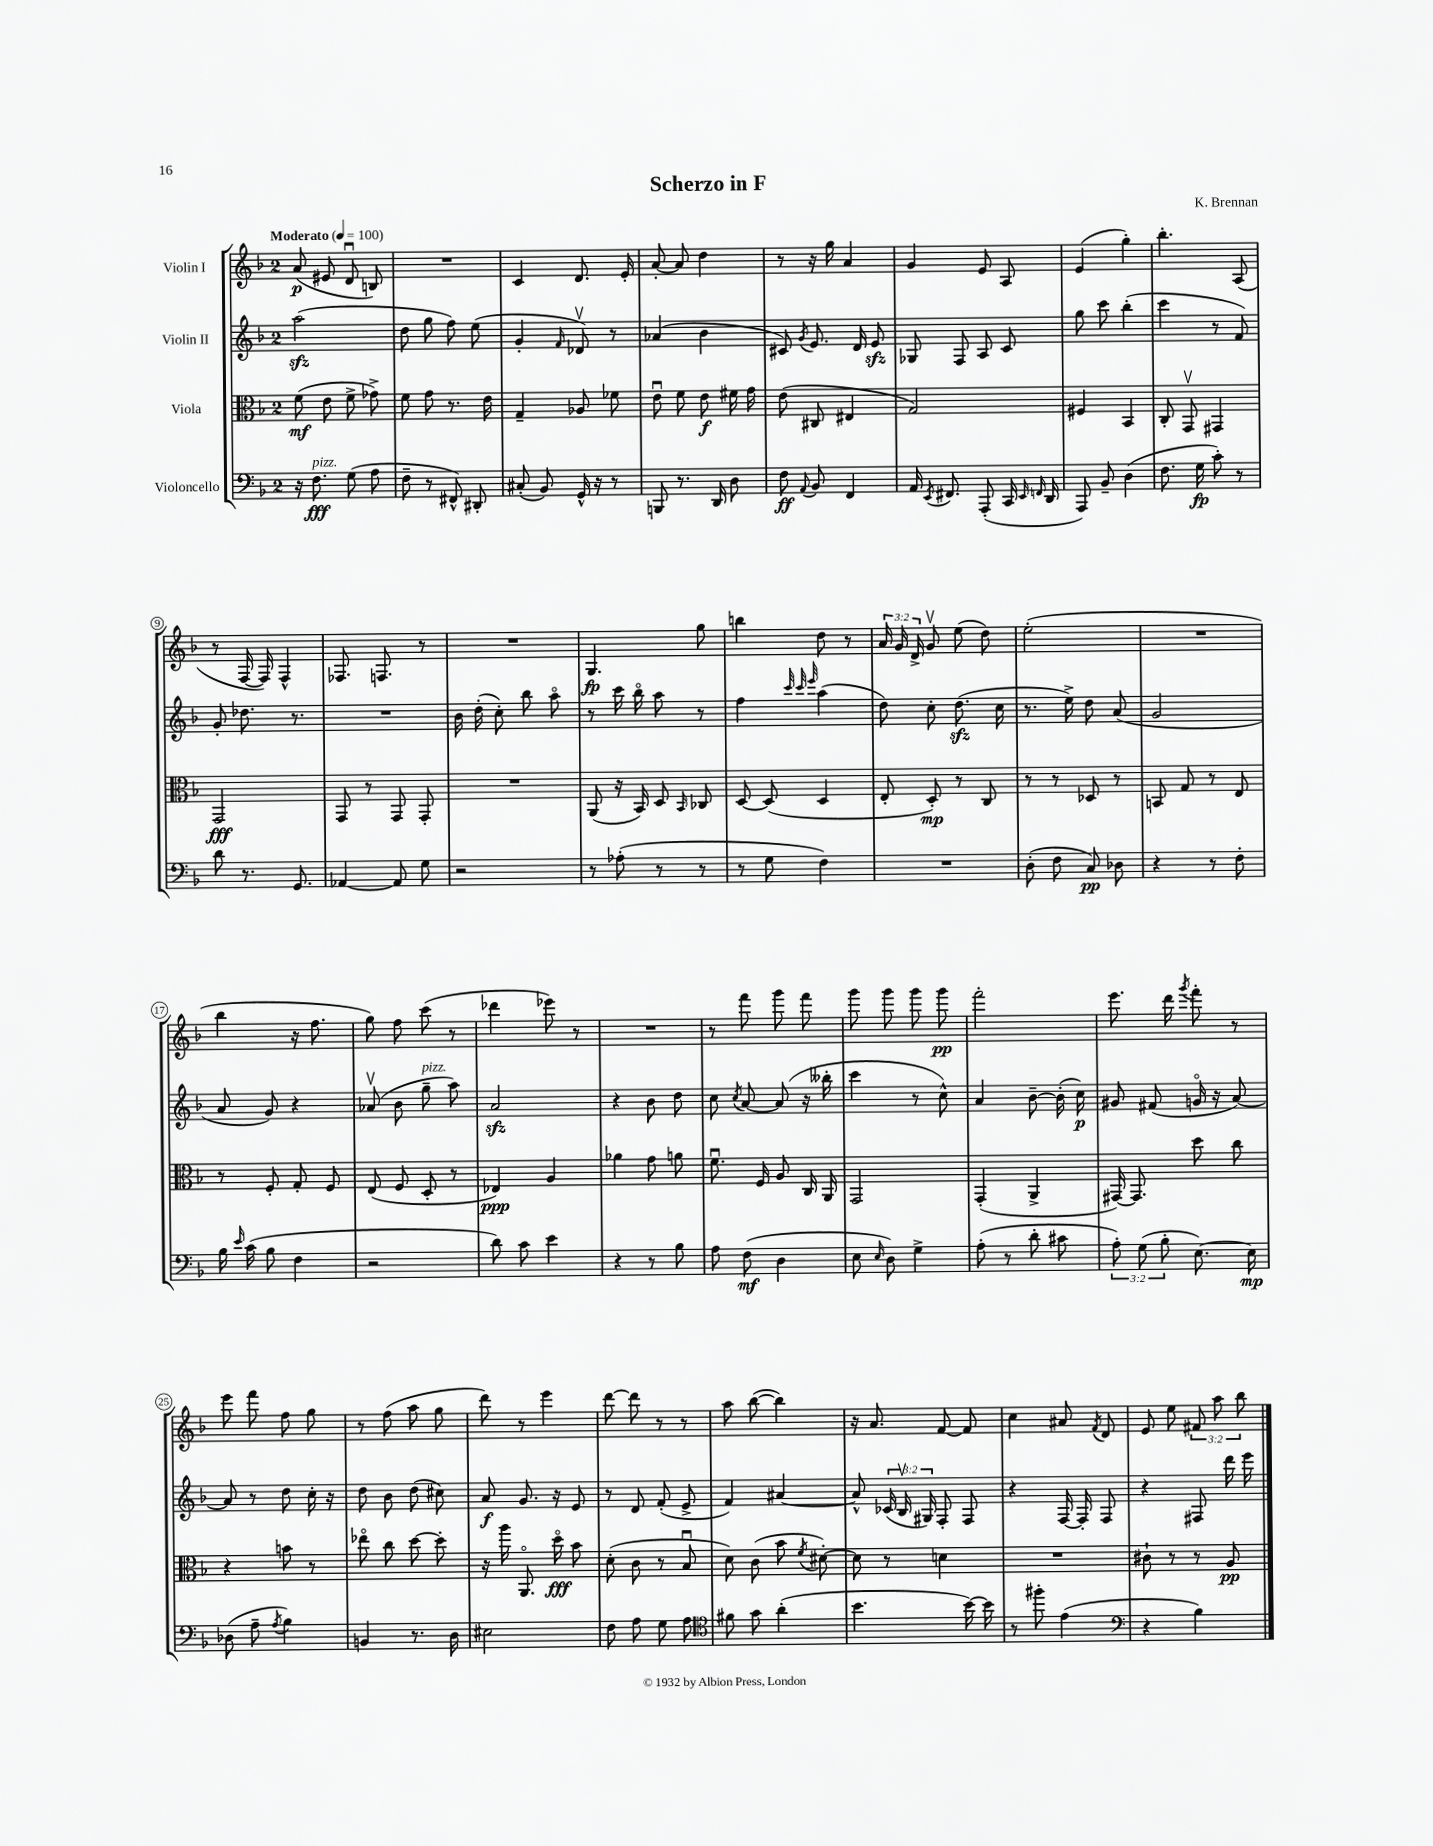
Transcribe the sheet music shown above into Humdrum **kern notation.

**kern	**dynam	**kern	**dynam	**kern	**dynam	**kern	**dynam
*part4	*part4	*part3	*part3	*part2	*part2	*part1	*part1
*staff4	*staff4	*staff3	*staff3	*staff2	*staff2	*staff1	*staff1
*I"Violoncello	*	*I"Viola	*	*I"Violin II	*	*I"Violin I	*
*clefF4	*	*clefC3	*	*clefG2	*	*clefG2	*
*k[b-]	*	*k[b-]	*	*k[b-]	*	*k[b-]	*
*M2/4	*	*M2/4	*	*M2/4	*	*M2/4	*
*MM100	*	*MM100	*	*MM100	*	*MM100	*
=1	=1	=1	=1	=1	=1	=1	=1
!	!	!	!	!	!	!LO:TX:a:B:t=Moderato	!
16r	.	(8f\	mf	(2aazz\	.	(8a/	p
!LO:TX:a:i:t=pizz.	!	!	!	!	!	!	!
8.F\	fff	.	.	.	.	.	.
.	.	8e\	.	.	.	8e#X/	.
(8G\	.	8f^\	.	.	.	8du/	.
8A\	.	8g-X^\)	.	.	.	8Bn/)	.
=2	=2	=2	=2	=2	=2	=2	=2
8F~\	.	8f\	.	8dd\	.	2r	.
8r	.	8g\	.	8gg\	.	.	.
8FF#X^^/)	.	8.r	.	8ff\)	.	.	.
8DD#X'/	.	.	.	(8ee\	.	.	.
.	.	16e\	.	.	.	.	.
=3	=3	=3	=3	=3	=3	=3	=3
(8C#X'/	.	4G~/	.	4g'/	.	4c/	.
8BB-/)	.	.	.	.	.	.	.
.	.	.	.	16qqf/	.	.	.
16GG^^/	.	8A-X/	.	8d-Xv/)	.	8.d/	.
16r	.	.	.	.	.	.	.
8r	.	8f-X\	.	8r	.	.	.
.	.	.	.	.	.	16e'/	.
=4	=4	=4	=4	=4	=4	=4	=4
8BBBn/	.	8eu\	.	(4a-X/	.	[8a'/	.
8.r	.	8f\	.	.	.	8a/]	.
.	.	8e\	f	4b-\	.	4dd\	.
16DD/	.	.	.	.	.	.	.
8D\	.	16f#X\	.	.	.	.	.
.	.	16g\	.	.	.	.	.
=5	=5	=5	=5	=5	=5	=5	=5
8F\	ff	(8e\	.	8c#X/)	.	8r	.
8qqAA/	.	.	.	8qg/	.	.	.
8BB-/	.	8C#X/	.	8.e/	.	16r	.
.	.	.	.	.	.	16gg\	.
4FF/	.	4E#X/	.	.	.	4a/	.
.	.	.	.	16d/	.	.	.
.	.	.	.	8ezz/	.	.	.
=6	=6	=6	=6	=6	=6	=6	=6
16AA/	.	2G/)	.	8G-X/	.	4g/	.
8qEE/	.	.	.	.	.	.	.
8.FF#X/	.	.	.	.	.	.	.
.	.	.	.	8F/	.	.	.
(8AAA'/	.	.	.	8A/	.	8e/	.
16CC/	.	.	.	8c/	.	8A/	.
16qqEE/	.	.	.	.	.	.	.
16qqFFn/	.	.	.	.	.	.	.
16DD/	.	.	.	.	.	.	.
=7	=7	=7	=7	=7	=7	=7	=7
8AAA/)	.	4F#X/	.	8gg\	.	(4e/	.
8BB-~/	.	.	.	8ccc\	.	.	.
(4D\	.	4BB-/	.	(4bb-'\	.	4gg'\)	.
=8	=8	=8	=8	=8	=8	=8	=8
8.F\	.	8C'/	.	4ccc\	.	4.bb-'\	.
.	.	8GGv/	.	.	.	.	.
16G\	fp	.	.	.	.	.	.
8c'\)	.	4GG#X/	.	8r	.	.	.
8r	.	.	.	8f/)	.	(8A/	.
!!LO:LB:g=z
=9	=9	=9	=9	=9	=9	=9	=9
8d\	.	2GG/	fff	8g'/	.	8r	.
8.r	.	.	.	8.dd-X\	.	[16F/	.
.	.	.	.	.	.	16F/])	.
.	.	.	.	.	.	4F^^/	.
8.GG/	.	.	.	8.r	.	.	.
=10	=10	=10	=10	=10	=10	=10	=10
[4AA-X/	.	8GG/	.	2r	.	8.F-X/	.
.	.	8r	.	.	.	.	.
.	.	.	.	.	.	8.Fn/	.
8AA-/]	.	8GG/	.	.	.	.	.
8G\	.	8GG'/	.	.	.	8r	.
=11	=11	=11	=11	=11	=11	=11	=11
2r	.	2r	.	16b-\	.	2r	.
.	.	.	.	(16dd'\	.	.	.
.	.	.	.	8cc'\)	.	.	.
.	.	.	.	8bb-\	.	.	.
.	.	.	.	8aa\	.	.	.
=12	=12	=12	=12	=12	=12	=12	=12
8r	.	(8AA/	.	8r	.	4.G/	fp
(8A-X'\	.	16r	.	16ccc\	.	.	.
.	.	16BB-/)	.	16bb-\	.	.	.
8r	.	8D/	.	8aa\	.	.	.
.	.	16qqBB-/	.	.	.	.	.
8r	.	8C-X/	.	8r	.	8gg\	.
=13	=13	=13	=13	=13	=13	=13	=13
8r	.	[8D/	.	4ff\	.	4bbn\	.
8G\	.	(8D/]	.	.	.	.	.
.	.	.	.	32qqccc/	.	.	.
.	.	.	.	32qqccc/	.	.	.
.	.	.	.	32qqeee/	.	.	.
4F\)	.	4D/	.	(4aa\	.	8dd\	.
.	.	.	.	.	.	8r	.
=14	=14	=14	=14	=14	=14	=14	=14
2r	.	8E'/	.	8dd\)	.	24a/	.
.	.	.	.	.	.	24g/	.
.	.	.	.	.	.	24d^/	.
.	.	8D'/)	mp	8cc'\	.	8gv/	.
.	.	8r	.	(8.ddzz\	.	(8ee\	.
.	.	8C/	.	.	.	8dd\)	.
.	.	.	.	16cc\	.	.	.
=15	=15	=15	=15	=15	=15	=15	=15
(8D'\	.	8r	.	8.r	.	(2ee'\	.
8F\	.	8r	.	.	.	.	.
.	.	.	.	16ee^\)	.	.	.
8C/)	pp	8D-X/	.	8dd\	.	.	.
8D-X\	.	8r	.	(8a/	.	.	.
=16	=16	=16	=16	=16	=16	=16	=16
4r	.	8BBn/	.	2g/	.	2r	.
.	.	8G/	.	.	.	.	.
8r	.	8r	.	.	.	.	.
8F'\	.	8E/	.	.	.	.	.
!!LO:LB:g=z
=17	=17	=17	=17	=17	=17	=17	=17
16B-\	.	8r	.	8a/	.	4bb-\	.
16qqe/	.	.	.	.	.	.	.
(16c\	.	.	.	.	.	.	.
8B-\	.	8F'/	.	8g/)	.	.	.
4F\	.	8G'/	.	4r	.	16r	.
.	.	.	.	.	.	8.ff\	.
.	.	8F/	.	.	.	.	.
=18	=18	=18	=18	=18	=18	=18	=18
2r	.	(8E/	.	(8a-Xv/	.	8gg\)	.
.	.	8F/	.	8b-\	.	8ff\	.
!	!	!	!	!LO:TX:a:i:t=pizz.	!	!	!
.	.	8D'/	.	8gg~\	.	(8ccc\	.
.	.	8r	.	8aa\)	.	8r	.
=19	=19	=19	=19	=19	=19	=19	=19
8d\)	.	4E-X/)	ppp	2azz/	.	4ddd-X\	.
8c\	.	.	.	.	.	.	.
4e\	.	4A/	.	.	.	8eee-X\)	.
.	.	.	.	.	.	8r	.
=20	=20	=20	=20	=20	=20	=20	=20
4r	.	4a-X\	.	4r	.	2r	.
8r	.	8g\	.	8b-\	.	.	.
8B-\	.	8an\	.	8dd\	.	.	.
=21	=21	=21	=21	=21	=21	=21	=21
8A\	.	8.fu\	.	8cc\	.	8r	.
.	.	.	.	8qcc/	.	.	.
(8F\	mf	.	.	[8a/	.	8fff\	.
.	.	16F/	.	.	.	.	.
4D\	.	8A/	.	(8a/]	.	8ggg\	.
.	.	16C/	.	16r	.	8fff\	.
.	.	16AA/	.	16bb--X'\	.	.	.
=22	=22	=22	=22	=22	=22	=22	=22
8E\	.	2GG/	.	4ccc\	.	8ggg\	.
16qqE/	.	.	.	.	.	.	.
8D\)	.	.	.	.	.	8ggg\	.
4G^\	.	.	.	8r	.	8ggg\	.
.	.	.	.	8cc^^\)	.	8ggg\	pp
=23	=23	=23	=23	=23	=23	=23	=23
(8A'\	.	(4GG'/	.	4a/	.	2fff'\	.
8r	.	.	.	.	.	.	.
8d'\	.	4AA^/	.	[8b-~\	.	.	.
8c#X\	.	.	.	(16b-'\]	.	.	.
.	.	.	.	16cc\)	p	.	.
=24	=24	=24	=24	=24	=24	=24	=24
12A'\)	.	[16GG#X/)	.	8g#X/	.	8.eee\	.
.	.	8.GG#/]	.	.	.	.	.
(12G\	.	.	.	.	.	.	.
.	.	.	.	(8f#X/	.	.	.
12B-'\	.	.	.	.	.	.	.
.	.	.	.	.	.	16ddd\	.
.	.	.	.	.	.	8qggg/	.
[8.E\)	.	8dd\	.	16gn/	.	8fff'\	.
.	.	.	.	16r	.	.	.
.	.	8cc\	.	[8a/)	.	8r	.
16E\]	mp	.	.	.	.	.	.
!!LO:LB:g=z
=25	=25	=25	=25	=25	=25	=25	=25
(8D-X\	.	4r	.	8a/]	.	8eee\	.
8A~\	.	.	.	8r	.	8fff\	.
8qA/	.	.	.	.	.	.	.
4B-\)	.	8bn\	.	8dd\	.	8ff\	.
.	.	8r	.	16cc'\	.	8gg\	.
.	.	.	.	16r	.	.	.
=26	=26	=26	=26	=26	=26	=26	=26
4BBn/	.	8ee-X\	.	8dd\	.	8r	.
.	.	8cc\	.	8b-\	.	(8ff\	.
8.r	.	[8dd\	.	(8dd\	.	8aa\	.
.	.	8dd'\]	.	8cc#X\)	.	8gg\	.
16D\	.	.	.	.	.	.	.
=27	=27	=27	=27	=27	=27	=27	=27
2E#X\	.	16r	.	8a/	f	8ddd\)	.
.	.	16aa\	.	.	.	.	.
.	.	8.AA/	.	8.g/	.	8r	.
.	.	.	.	.	.	4eee\	.
.	.	16dd\	fff	16r	.	.	.
.	.	8b-\	.	8e/	.	.	.
=28	=28	=28	=28	=28	=28	=28	=28
8F\	.	(8d'\	.	8r	.	[8ddd\	.
8A\	.	8c\	.	8d/	.	8ddd\]	.
8G\	.	8r	.	(8f'/	.	8r	.
8A\	.	8B-u/	.	8e^/	.	8r	.
=29	=29	=29	=29	=29	=29	=29	=29
*clefC4	*	*	*	*	*	*	*
8f#X\	.	8d\)	.	4f/)	.	8aa\	.
8g\	.	(8c\	.	.	.	([8bb-\	.
(4a'\	.	8b-\	.	[4a#X/	.	4bb-\])	.
.	.	8qf/	.	.	.	.	.
.	.	[8d#X'\)	.	.	.	.	.
=30	=30	=30	=30	=30	=30	=30	=30
4.b-\	.	8d#\]	.	8a#^^/]	.	16r	.
.	.	.	.	.	.	8.a/	.
.	.	8r	.	(24c-X/	.	.	.
.	.	.	.	24B-v/	.	.	.
.	.	.	.	24G#X/)	.	.	.
.	.	4dn\	.	8F'/	.	[8f/	.
[16b-\)	.	.	.	8F/	.	8f/]	.
16b-\]	.	.	.	.	.	.	.
=31	=31	=31	=31	=31	=31	=31	=31
8r	.	2r	.	4r	.	4cc\	.
8ff#X'\	.	.	.	.	.	.	.
(4e\	.	.	.	[16F/	.	8a#X/	.
.	.	.	.	16F'/]	.	.	.
.	.	.	.	.	.	8qf/	.
.	.	.	.	8F/	.	8d/	.
=32	=32	=32	=32	=32	=32	=32	=32
*clefF4	*	*	*	*	*	*	*
4r	.	8c#X`\	.	4r	.	8e/	.
.	.	8r	.	.	.	8ee\	.
4B-\)	.	8r	.	8F#X/	.	12f#X/	.
.	.	.	.	.	.	12aa\	.
.	.	8A/	pp	16ddd\	.	.	.
.	.	.	.	.	.	12bb-\	.
.	.	.	.	16eee\	.	.	.
==	==	==	==	==	==	==	==
*-	*-	*-	*-	*-	*-	*-	*-
